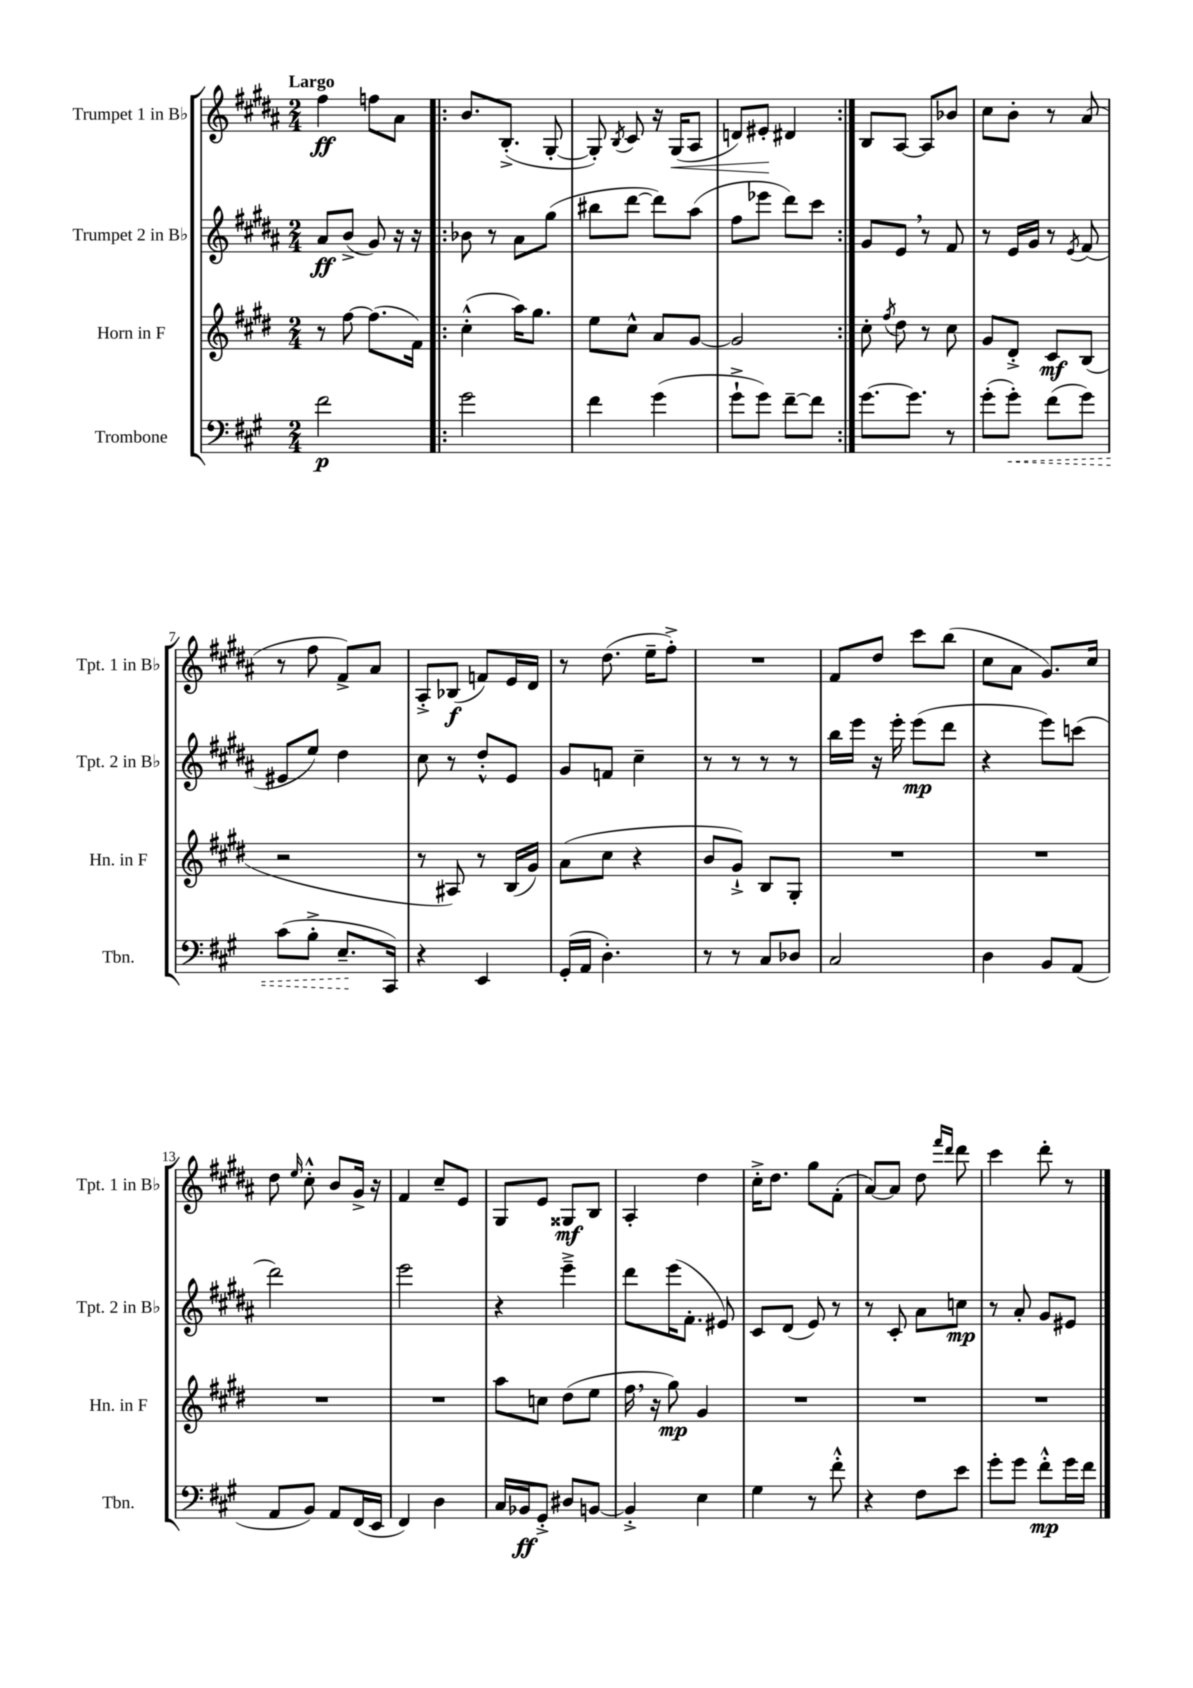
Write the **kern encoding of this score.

**kern	**kern	**kern	**kern
*staff4	*staff3	*staff2	*staff1
*clefF4	*clefG2	*clefG2	*clefG2
*k[f#c#g#]	*k[f#c#g#d#]	*k[f#c#g#d#a#]	*k[f#c#g#d#a#]
*M2/4	*M2/4	*M2/4	*M2/4
2f#\	8r	8a#/L	4ff#\
.	[8ff#\	(8b^/J	.
.	(8.ff#\]L	8g#/)	8ff\L
.	.	16r	8a#\J
.	16f#\Jk)	16r	.
=!|:	=!|:	=!|:	=!|:
2g#\	(4cc#'^^\	8b-\	8.b/L
.	.	8r	.
.	.	.	(8.B'^/J
.	16aa\LK)	8a#\L	.
.	8.gg#\J	.	.
.	.	(8gg#\J	[8G#'/
=	=	=	=
4f#\	8ee\L	8bb#\L	8G#'/])
.	.	.	8qB/
.	8cc#^^\J	[8ddd#\J	8c#/
(4g#\	8a/L	8ddd#\]L)	16r
.	.	.	(16G#/LK
.	[8g#/J	(8aa#\J	8A#/J
=	=	=	=
8g#`^\L	2g#/]	8ff#\L	8d/L)
8g#\J)	.	8eee-\J	8e#'/J
[8f#~\L	.	8ddd#\L)	4d#/
8f#\]J	.	8ccc#\J	.
=:|!	=:|!	=:|!	=:|!
[8.g#\L	8cc#'\	8g#/L	8B/L
.	8qff#/	.	.
.	8dd#\	8e/J	[8A#/J
8.g#\]J	.	.	.
.	8r	8r	8A#/]L
8r	8cc#\	8f#/	8b-/J
=	=	=	=
(8g#'\L	8g#/L	8r	8cc#\L
8g#'\J)	8d#'^/J	16e/LL	8b'\J
.	.	16g#/JJ	.
(8f#\L	8c#/L	8r	8r
.	.	8qe/	.
8g#\J)	(8B/J	(8f#/	(8a#/
=	=	=	=
(8c#\L	2r	8e#/L	8r
8B'^\J	.	8ee/J)	8ff#\
8.E~/L	.	4dd#\	8f#^/L)
.	.	.	8a#/J
16CC#/Jk)	.	.	.
=	=	=	=
4r	8r	8cc#\	8A#'^/L
.	8A#/)	8r	(8B-/J
4EE/	8r	8dd#'^^/L	8f/L)
.	(16B/LL	8e/J	16e/L
.	16g#/JJ)	.	16d#/JJ
=	=	=	=
(16GG#'/LL	(8a\L	8g#/L	8r
16AA/JJ	.	.	.
4.D'\)	8cc#\J	8f/J	(8.dd#\
.	4r	4cc#~\	.
.	.	.	16ee~\LK
.	.	.	8ff#'^\J)
=	=	=	=
8r	8b/L	8r	2r
8r	8g#`^/J)	8r	.
8C#/L	8B/L	8r	.
8D-/J	8G#'/J	8r	.
=	=	=	=
2C#/	2r	16bb\LL	8f#/L
.	.	16eee\JJ	.
.	.	16r	8dd#/J
.	.	16eee'\	.
.	.	(8eee\L	8ccc#\L
.	.	8ddd#\J	(8bb\J
=	=	=	=
4D\	2r	4r	8cc#\L
.	.	.	8a#\J
8BB/L	.	8eee\L)	8.g#/L)
(8AA/J	.	(8ccc\J	.
.	.	.	16cc#/Jk
=	=	=	=
8AA/L	2r	2ddd#\)	8dd#\
.	.	.	16qqee/
8BB/J)	.	.	8cc#'^^\
8AA/L	.	.	8b/L
(16FF#/L	.	.	16g#^/Jk
16EE/JJ	.	.	16r
=	=	=	=
4FF#/)	2r	2eee\	4f#/
4D\	.	.	8cc#~/L
.	.	.	8e/J
=	=	=	=
16C#/LL	8aa\L	4r	8G#/L
16BB-/J	.	.	.
8GG#'^/J	8cc\J	.	8e/J
8D#/L	(8dd#\L	4eee~^\	8G##/L
[8BB/J	8ee\J	.	8B/J
=	=	=	=
4BB'^/]	16ff#\	8ddd#\L	4A#'/
.	16r	.	.
.	8gg#\)	(16eee\K	.
.	.	8.f#'\J	.
4E\	4g#/	.	4dd#\
.	.	8e#/)	.
=	=	=	=
4G#\	2r	8c#/L	16cc#'^\LK
.	.	.	8.dd#\J
.	.	(8d#/J	.
8r	.	8e/)	8gg#\L
8f#'^^\	.	8r	(8f#'\J
=	=	=	=
4r	2r	8r	[8a#/L)
.	.	8c#'/	8a#/]J
8F#\L	.	8a#\L	8dd#\
.	.	.	16qqfff#/LL
.	.	.	16qqddd#/JJ
8e\J	.	8cc\J	8ddd#\
=	=	=	=
8g#'\L	2r	8r	4ccc#\
8g#\J	.	8a#'/	.
8f#'^^\L	.	8g#/L	8ddd#'\
16g#\L	.	8e#/J	8r
16f#\JJ	.	.	.
==	==	==	==
*-	*-	*-	*-
